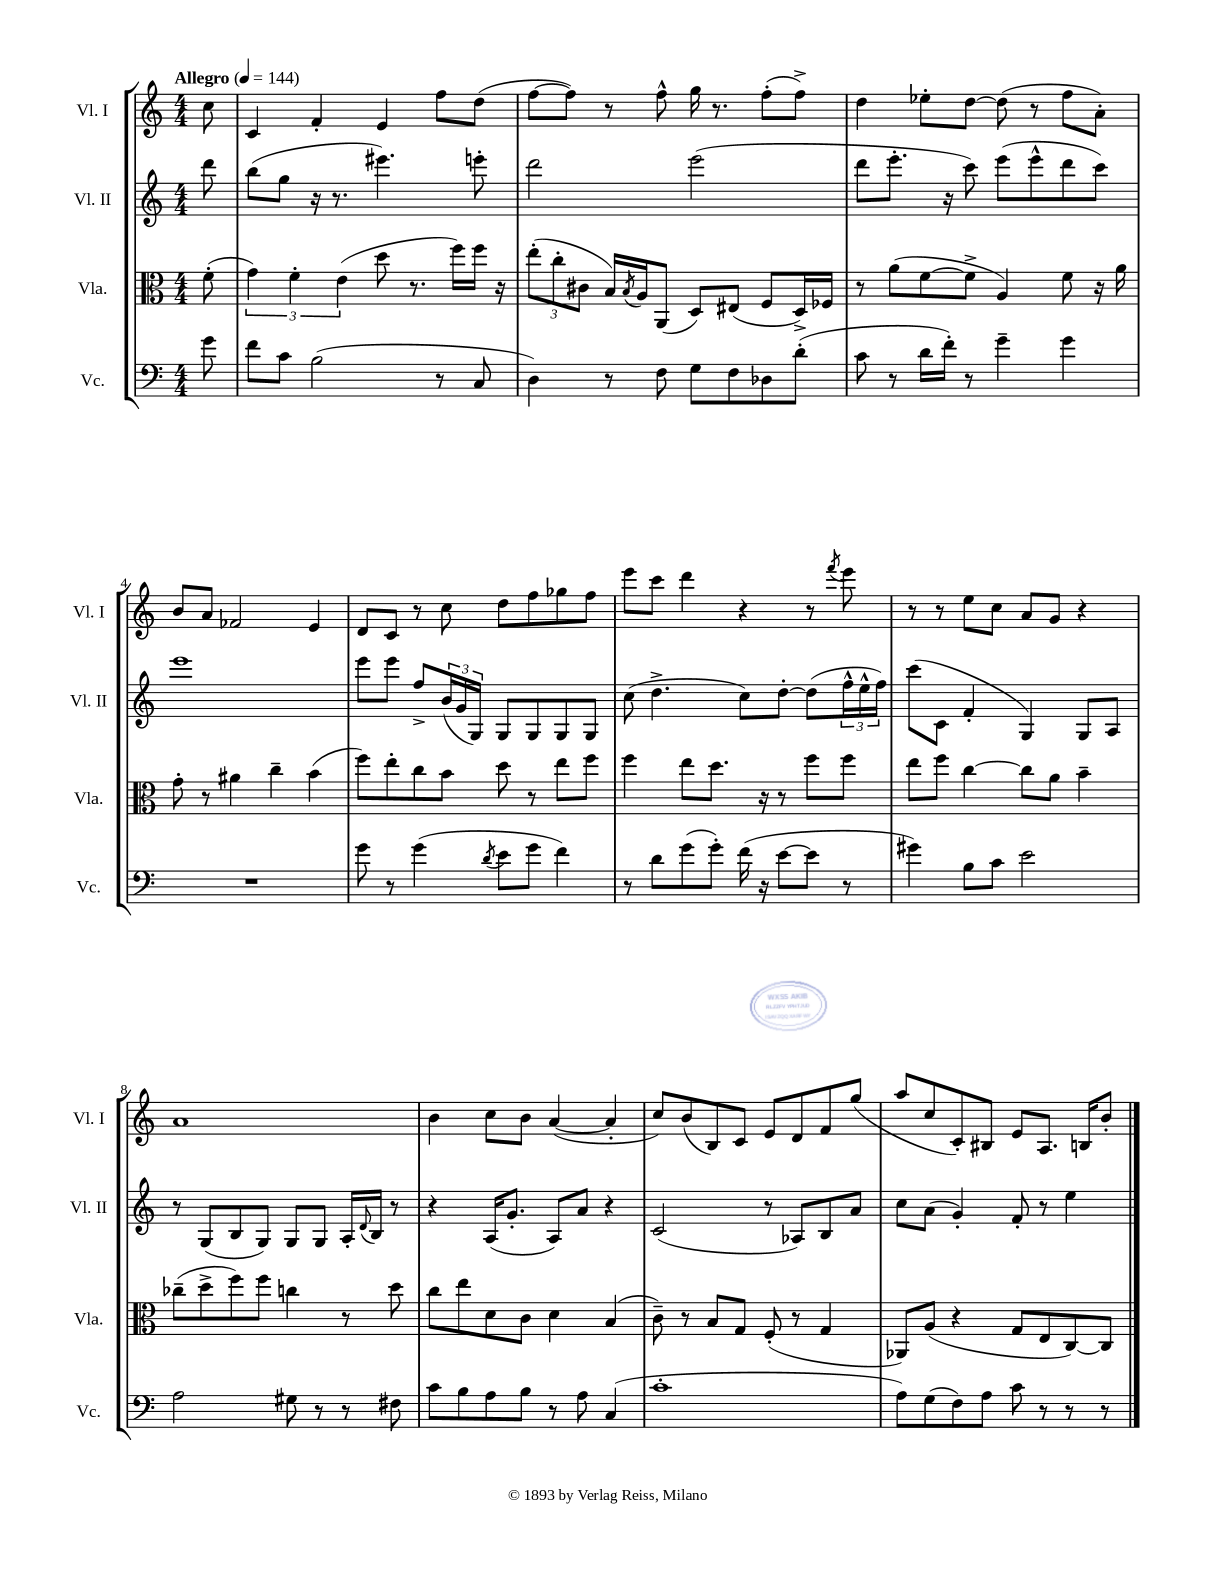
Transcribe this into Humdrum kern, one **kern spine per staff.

**kern	**kern	**kern	**kern
*staff4	*staff3	*staff2	*staff1
*clefF4	*clefC3	*clefG2	*clefG2
*k[]	*k[]	*k[]	*k[]
*M4/4	*M4/4	*M4/4	*M4/4
*MM144	*MM144	*MM144	*MM144
8g	(8f'	8ddd	8cc
=	=	=	=
8f	6g)	(8bb	4c
8c	.	8gg	.
.	6f'	.	.
(2B	.	16r	4f'
.	.	8.r	.
.	(6e	.	.
.	8dd	4.eee#)	4e
.	8.r	.	.
8r	.	.	8ff
.	16ff)	.	.
8C	16ff	8eee'	(8dd
.	16r	.	.
=	=	=	=
4D)	(12ee'	2ddd	[8ff
.	12cc'	.	.
.	.	.	8ff])
.	12c#	.	.
8r	16B)	.	8r
.	8qB	.	.
.	16A	.	.
8F	(8AA	.	8ff^^
8G	8D)	(2eee	16gg
.	.	.	8.r
8F	(8E#	.	.
8D-	8F	.	(8ff'
(8d'	16D^)	.	8ff^)
.	16F-	.	.
=	=	=	=
8c	8r	8ddd	4dd
8r	(8a	8.eee'	.
16d	[8f	.	8ee-'
16f')	.	16r	.
8r	8f^]	8ccc)	[8dd
4g~	4A)	(8eee	(8dd]
.	.	8eee^^	8r
4g	8f	8ddd	8ff
.	16r	8ccc)	8a')
.	16a	.	.
=	=	=	=
1r	8g'	1eee	8b
.	8r	.	8a
.	4a#	.	2f-
.	4cc~	.	.
.	(4b	.	4e
=	=	=	=
8g	8ff)	8eee	8d
8r	8ee'	8eee	8c
(4g	8cc	8ff^	8r
.	8b	(24b	8cc
.	.	24g	.
.	.	24G)	.
8qd	.	.	.
8e	8dd	8G	8dd
8g	8r	8G	8ff
4f)	8ee	8G	8gg-
.	8ff	8G	8ff
=	=	=	=
8r	4ff	(8cc	8eee
8d	.	4.dd^	8ccc
(8g	8ee	.	4ddd
8g')	8.dd	.	.
(16f	.	8cc)	4r
16r	16r	.	.
[8e	8r	[8dd'	.
8e]	8ff	(8dd]	8r
.	.	.	8qfff
8r	8ff	24ff^^	8eee
.	.	24ee^^	.
.	.	24ff)	.
=	=	=	=
4g#)	8ee	(8ccc	8r
.	8ff	8c	8r
8B	[4cc	4f'	8ee
8c	.	.	8cc
2e	8cc]	4G)	8a
.	8a	.	8g
.	4b~	8G	4r
.	.	8A	.
=	=	=	=
2A	(8cc-~	8r	1a
.	8dd^	(8G	.
.	8ff)	8B	.
.	8ff	8G)	.
8G#	4cc	8G	.
8r	.	8G	.
8r	8r	16A'	.
.	.	8qqd	.
.	.	16B	.
8F#	8dd	8r	.
=	=	=	=
8c	8cc	4r	4b
8B	8ee	.	.
8A	8d	(16A	8cc
.	.	8.g'	.
8B	8c	.	8b
8r	4d	8A)	([4a
8A	.	8a	.
(4C	(4B	4r	4a']
=	=	=	=
1c'	8c~)	(2c	8cc)
.	8r	.	(8b
.	8B	.	8B)
.	8G	.	8c
.	(8F'	8r	8e
.	8r	8A-)	8d
.	4G	8B	8f
.	.	8a	(8gg
=	=	=	=
8A)	8AA-)	8cc	8aa
(8G	(8A	(8a	8cc
8F)	4r	4g')	8c')
8A	.	.	8B#
8c	8G	8f'	8e
8r	8E	8r	8.A
8r	[8C)	4ee	.
.	.	.	16B
8r	8C]	.	8b'
==	==	==	==
*-	*-	*-	*-
